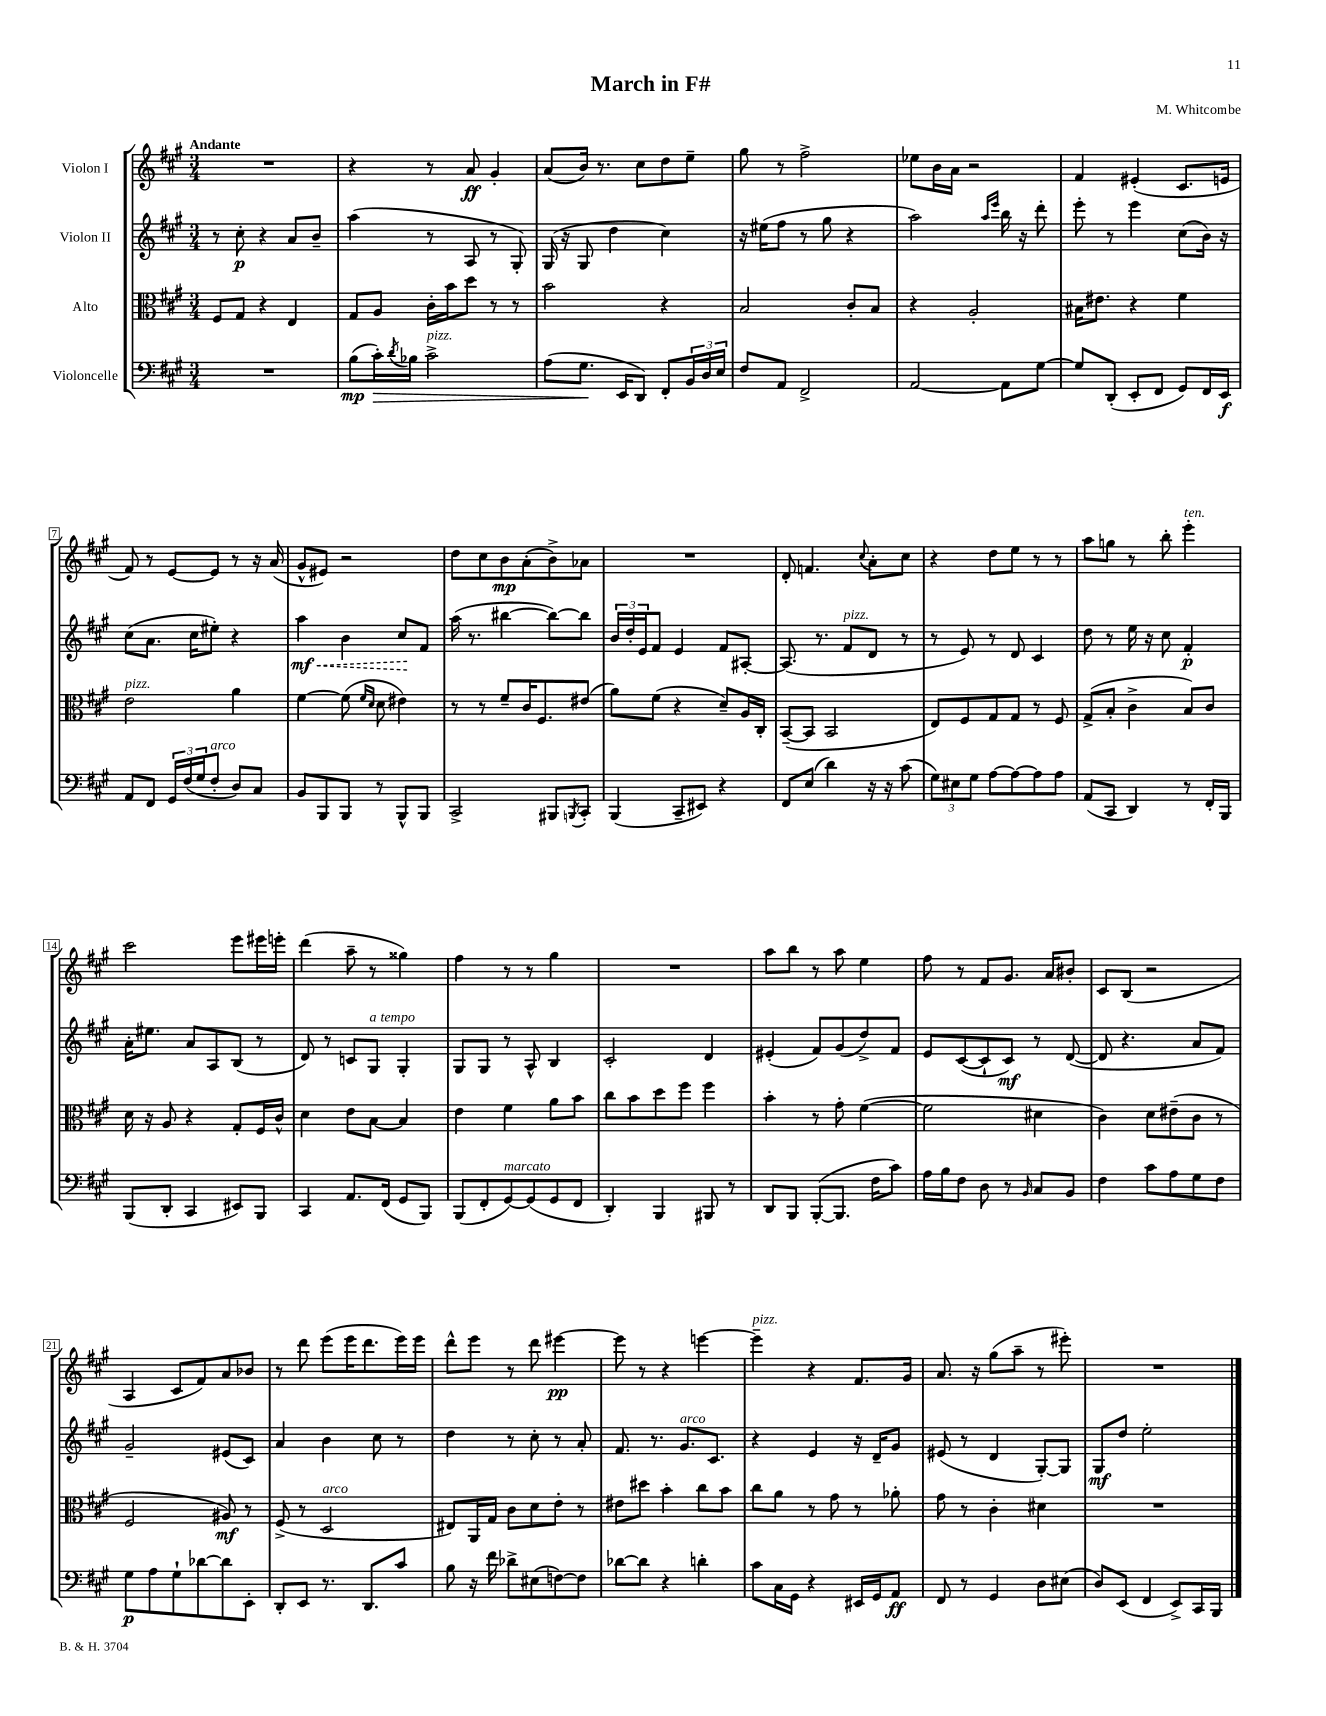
\header { title = "March in F#" composer = "M. Whitcombe" }
<<
\new StaffGroup <<
\new Staff = "s0" \with { instrumentName = "Violon I" } {
    \clef treble \key a \major \numericTimeSignature \time 3/4 \tempo "Andante"
    R2. |
    r4 r8 a'8\ff gis'4-. |
    a'8( b'16) r8. cis''8 d''8 e''8-- |
    gis''8 r8 fis''2-> |
    ees''8 b'16 a'16 r2 |
    fis'4 eis'4-.( cis'8. e'16 |
    fis'8) r8 e'8~ e'8 r8 r16 a'16( |
    gis'8-^ eis'8) r2 |
    d''8 cis''8 b'8\mp a'8-.( b'8->) aes'8 |
    R2. |
    d'8-. f'4. \appoggiatura { cis''8 } a'8-. cis''8 |
    r4 d''8 e''8 r8 r8 |
    a''8 g''8 r8 b''8-. e'''4-.^\markup { \italic "ten." } |
    cis'''2 e'''8 eis'''16 e'''16-. |
    d'''4( a''8-- r8 gisis''4) |
    fis''4 r8 r8 gis''4 |
    R2. |
    a''8 b''8 r8 a''8 e''4 |
    fis''8 r8 fis'8 gis'8. a'16 bis'8-. |
    cis'8 b8( r2 |
    a4 cis'8 fis'8) a'8 bes'8 |
    r8 d'''8 e'''8( e'''16 d'''8. e'''16) e'''16 |
    d'''8-^ e'''8 r8 d'''8 eis'''4~\pp |
    eis'''8 r8 r4 e'''4~ |
    e'''4--^\markup { \italic "pizz." } r4 fis'8. gis'16 |
    a'8. r16 gis''8( a''8-- r8 eis'''8-.) |
    R2. \bar "|." |
}
\new Staff = "s1" \with { instrumentName = "Violon II" } {
    \clef treble \key a \major \numericTimeSignature \time 3/4
    r8 cis''8-.\p r4 a'8 b'8-- |
    a''4( r8 a8 r8 gis8-.) |
    gis16( r16 gis8 d''4 cis''4) |
    r16 eis''16( fis''8 r8 gis''8 r4 |
    a''2) \grace { a''16 e'''16 } b''16 r16 d'''8-. |
    e'''8-. r8 e'''4 cis''8( b'16) r16 |
    cis''8( a'8. cis''16 eis''8-.) r4 |
    \once \override Hairpin.style = #'dashed-line a''4\mf\< b'4 cis''8\! fis'8 |
    a''16( r8. bis''4~ bis''8~) bis''8 |
    \tuplet 3/2 { b'16 d''16-. e'16 } fis'8 e'4 fis'8 ais8~-. |
    ais8.( r8. fis'8^\markup { \italic "pizz." } d'8 r8 |
    r8 e'8) r8 d'8 cis'4 |
    d''8 r8 e''16 r16 cis''8 fis'4-.\p |
    a'16-. eis''8. a'8 a8 b8( r8 |
    d'8) r8 c'8 gis8^\markup { \italic "a tempo" } gis4-. |
    gis8 gis8 r8 a8-^ b4 |
    cis'2-. d'4 |
    eis'4-.( fis'8) gis'8( d''8->) fis'8 |
    e'8 cis'8~( cis'8-! cis'8\mf) r8 d'8~( |
    d'8 r4. a'8 fis'8) |
    gis'2-- eis'8( cis'8) |
    a'4 b'4 cis''8 r8 |
    d''4 r8 cis''8-. r8 a'8-. |
    fis'8. r8. gis'8.^\markup { \italic "arco" } cis'8. |
    r4 e'4 r16 d'16-- gis'8 |
    eis'8( r8 d'4 gis8~-.) gis8 |
    gis8\mf d''8 e''2-. \bar "|." |
}
\new Staff = "s2" \with { instrumentName = "Alto" } {
    \clef alto \key a \major \numericTimeSignature \time 3/4
    fis8 gis8 r4 e4 |
    gis8 a8 cis'16-. b'16 d''8 r8 r8 |
    b'2 r4 |
    b2 cis'8-. b8 |
    r4 a2-. |
    bis16 eis'8. r4 fis'4 |
    e'2^\markup { \italic "pizz." } a'4 |
    fis'4~ fis'8( \grace { fis'16 d'16 } d'8 eis'4) |
    r8 r8 fis'8-- cis'16 fis8. eis'8( |
    a'8) fis'8( r4 d'8--) a16 cis16-. |
    b,8~--( b,8 b,2 |
    e8) fis8 gis8 gis8 r8 fis8 |
    gis8->( b8-. cis'4-> b8) cis'8 |
    d'16 r16 a8 r4 gis8-. fis16 cis'16-^ |
    d'4 e'8 b8~ b4 |
    e'4 fis'4 a'8 b'8 |
    cis''8 b'8 d''8 fis''8 fis''4 |
    b'4-. r8 gis'8-. fis'4~( |
    fis'2 dis'4 |
    cis'4) d'8 eis'8--( cis'8 r8 |
    fis2 ais8\mf) r8 |
    fis8->( r8 d2^\markup { \italic "arco" } |
    eis8) a,16 gis16 cis'8 d'8 e'8-. r8 |
    eis'8 dis''8 b'4-. cis''8 b'8 |
    cis''8 a'8 r8 gis'8 r8 aes'8-. |
    gis'8 r8 cis'4-. dis'4 |
    R2. \bar "|." |
}
\new Staff = "s3" \with { instrumentName = "Violoncelle" } {
    \clef bass \key a \major \numericTimeSignature \time 3/4
    R2. |
    b8\mp( cis'16-.\>) \acciaccatura { d'8 } bes16 cis'2->^\markup { \italic "pizz." } |
    a8( gis8.\! e,16 d,8) fis,8-. \tuplet 3/2 { b,16 d16 e16 } |
    fis8 a,8 fis,2-> |
    a,2~ a,8 gis8~ |
    gis8 d,8-.( e,8-. fis,8 gis,8) fis,16 e,16\f |
    a,8 fis,8 \tuplet 3/2 { gis,16 fis16( gis16 } fis8-.^\markup { \italic "arco" } d8) cis8 |
    b,8 b,,8 b,,8 r8 b,,8-^ b,,8 |
    cis,2-> bis,,8 \acciaccatura { b,,8 } cis,8-. |
    b,,4( cis,8-- eis,8) r4 |
    fis,8 e8( d'4) r16 r16 cis'8( |
    \tuplet 3/2 { gis8) eis8 gis8 } a8~ a8~ a8 a8 |
    a,8( cis,8 d,4) r8 fis,16-. b,,16 |
    b,,8( d,8-. cis,4 eis,8) b,,8 |
    cis,4 a,8. fis,16( gis,8 b,,8) |
    b,,8( fis,8-. gis,8~^\markup { \italic "marcato" }) gis,8( gis,8 fis,8 |
    d,4-.) b,,4 bis,,8 r8 |
    d,8 b,,8 b,,8~-.( b,,8. fis16 cis'8) |
    a16 b16 fis8 d8 r8 \grace { b,16 } cis8 b,8 |
    fis4 cis'8 a8 gis8 fis8 |
    gis8\p a8 gis8-! des'8~ des'8 e,8-. |
    d,8-. e,8 r8. d,8. cis'8 |
    b8 r16 fis'16 des'8-> eis8( f8~) f8 |
    des'8~ des'8 r4 d'4-. |
    cis'8 cis16 gis,16 r4 eis,16 gis,16 a,8\ff |
    fis,8 r8 gis,4 d8 eis8( |
    d8) e,8( fis,4 e,8->) cis,16 b,,16 \bar "|." |
}
>>
>>
\layout { \context { \Score \override BarNumber.stencil = #(make-stencil-boxer 0.1 0.3 ly:text-interface::print) } }
